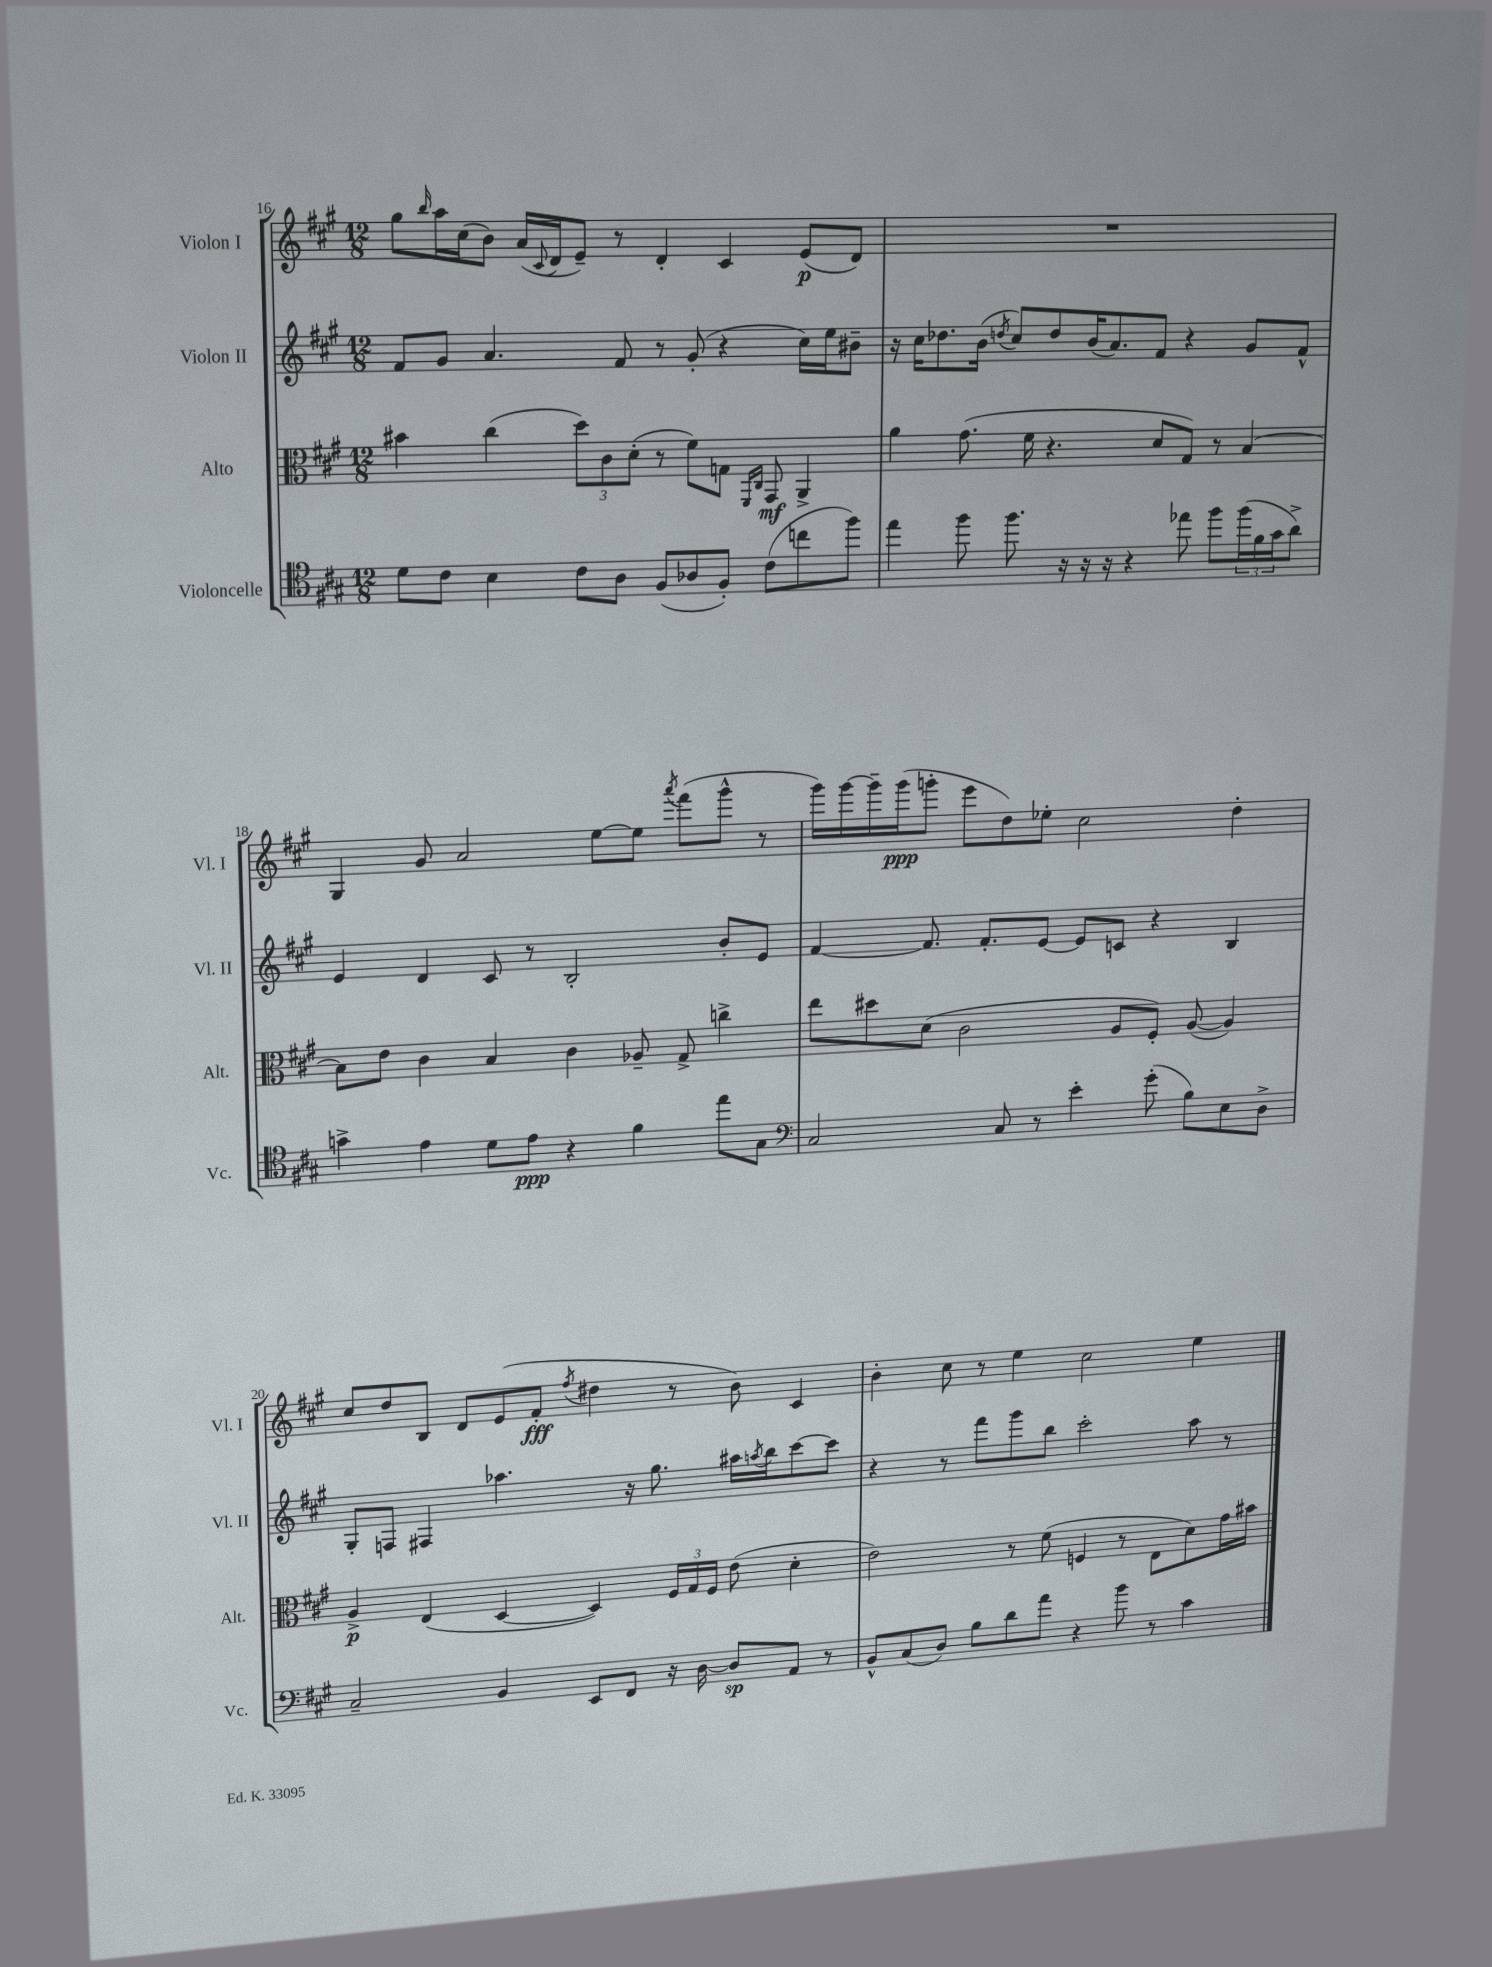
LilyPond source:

<<
\new StaffGroup <<
\new Staff = "s0" \with { instrumentName = "Violon I" shortInstrumentName = "Vl. I" } {
    \clef treble \key a \major \numericTimeSignature \time 12/8
    gis''8 \grace { b''16 } a''16 cis''16( b'8) a'16( \appoggiatura { cis'8 } d'16 e'8--) r8 d'4-. cis'4 e'8\p( d'8) |
    R1. |
    gis4 gis'8 a'2 e''8~ e''8 \acciaccatura { a'''8 } fis'''8( gis'''8-^ r8 |
    gis'''16) gis'''16~ gis'''16-- gis'''16\ppp( g'''8-. e'''8 d''8) ees''8-. cis''2 d''4-. |
    cis''8 d''8 b8 d'8 e'8( fis'8-.\fff \acciaccatura { fis''8 } dis''4 r8 b'8) cis'4 |
    b'4-. cis''8 r8 e''4 cis''2 e''4 \bar "|." |
}
\new Staff = "s1" \with { instrumentName = "Violon II" shortInstrumentName = "Vl. II" } {
    \clef treble \key a \major \numericTimeSignature \time 12/8
    fis'8 gis'8 a'4. fis'8 r8 gis'8-.( r4 cis''16) e''16 bis'8-- |
    r16 cis''16 des''8. b'16( \acciaccatura { d''8 } cis''8) d''8 b'16( a'8.) fis'8 r4 gis'8 fis'8-^ |
    e'4 d'4 cis'8 r8 b2-. b'8-. e'8 |
    fis'4~ fis'8. fis'8.-. e'8~ e'8 c'8 r4 b4 |
    gis8-. f8 fis4 aes''4. r16 gis''8. ais''16 \acciaccatura { a''8 } b''16 cis'''8~ cis'''8 |
    r4 r8 fis'''8 gis'''8 b''8 cis'''2-. a''8 r8 \bar "|." |
}
\new Staff = "s2" \with { instrumentName = "Alto" shortInstrumentName = "Alt." } {
    \clef alto \key a \major \numericTimeSignature \time 12/8
    bis'4 cis''4( \tuplet 3/2 { d''8) cis'8 d'8-.( } r8 fis'8) g8 \grace { fis,16 cis16 } gis,8\mf a,4-> |
    a'4 gis'8.( fis'16 r4. d'8 gis8) r8 b4~ |
    b8 e'8 cis'4 b4 cis'4 aes8-- gis8-> c''4-> |
    e''8 dis''8 d'8( cis'2 a8 fis8-.) a8~( a4) |
    a4->\p e4( d4~ d4) \tuplet 3/2 { fis16 gis16 fis16 } e'8( d'4-. |
    e'2) r8 fis'8( f4 r8 e8 d'8) gis'16 bis'16 \bar "|." |
}
\new Staff = "s3" \with { instrumentName = "Violoncelle" shortInstrumentName = "Vc." } {
    \clef tenor \key a \major \numericTimeSignature \time 12/8
    d'8 cis'8 b4 cis'8 a8 fis8( aes8 fis8-.) cis'8( c''8 fis''8) |
    e''4 fis''8 fis''8. r16 r16 r16 r4 ees''8 fis''8 \tuplet 3/2 { fis''16( fis'16 gis'16 } a'8->) |
    g'4-> e'4 d'8 e'8\ppp r4 fis'4 e''8 gis8 |
    \clef bass cis2 cis8 r8 e'4-. gis'8-.( b8) e8 d8-> |
    cis2-- b,4 e,8 fis,8 r16 d16~ d8\sp a,8 r8 |
    b,8-^ cis8( d8) b8 d'8 a'8 r4 b'8 r8 cis'4 \bar "|." |
}
>>
>>
\layout { \context { \Score currentBarNumber = #16 } }
